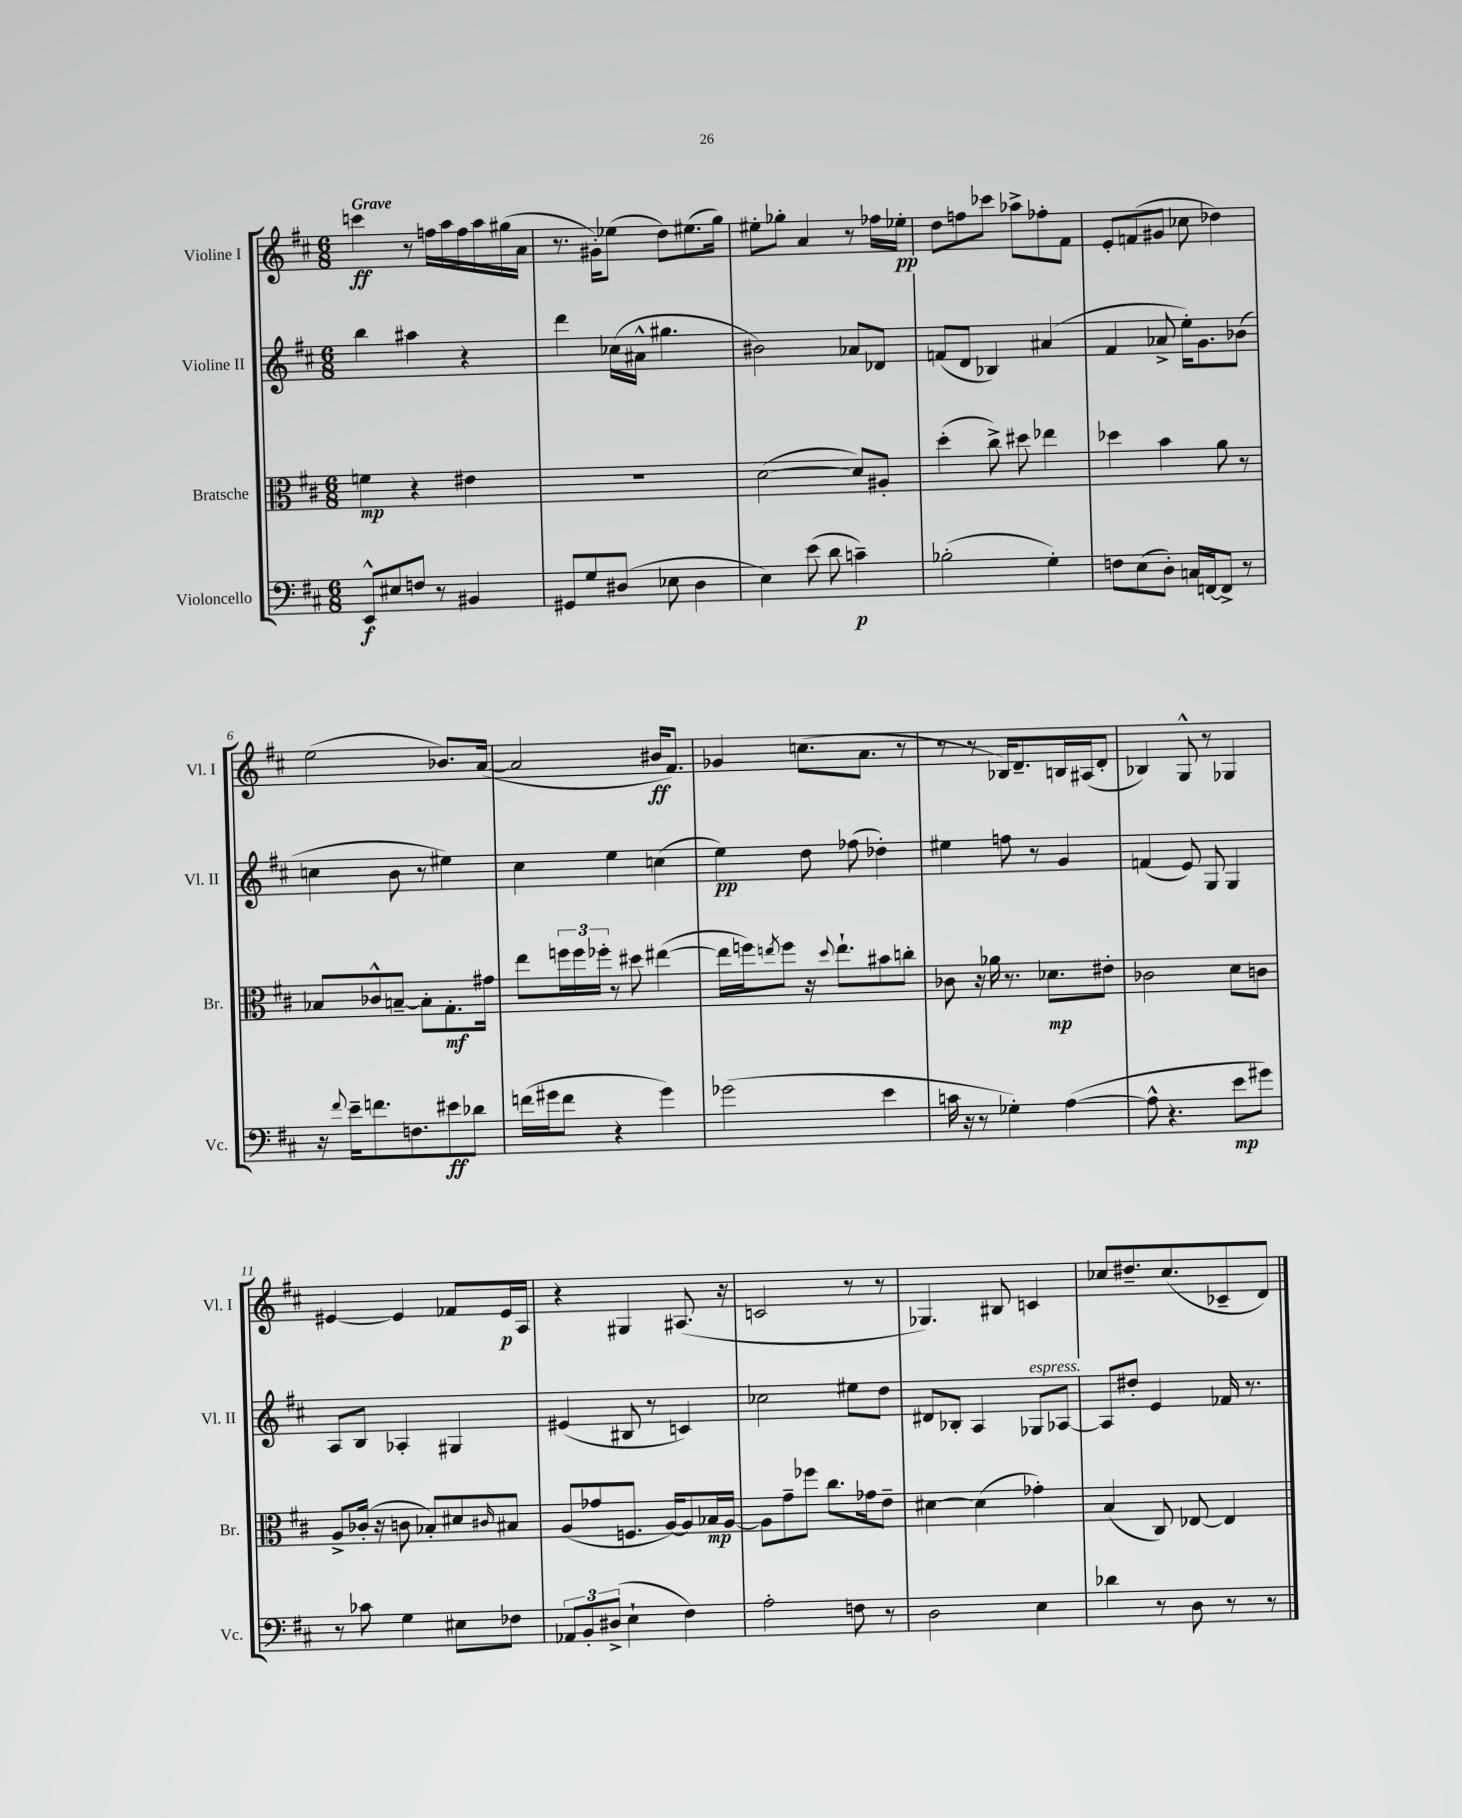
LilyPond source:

<<
\new StaffGroup <<
\new Staff = "s0" \with { instrumentName = "Violine I" shortInstrumentName = "Vl. I" } {
    \clef treble \key d \major \numericTimeSignature \time 6/8 \tempo "Grave"
    c'''4\ff r8 f''16 a''16 f''16 a''16 gis''16( a'16 |
    r8. gis'16-.) ees''8( d''8) eis''8.( g''16) |
    eis''8-. ges''8-. a'4 r8 fes''16 ees''16-.\pp |
    d''8 f''8 ces'''8 aes''8-> fes''8-. fis'8 |
    e'8-. f'8( gis'8 ces''8 des''4) |
    e''2( bes'8.) a'16~( |
    a'2 bis'16\ff fis'8.) |
    ges'4 c''8.( a'8. r8 |
    r8 r8 bes16) d'8.-- b16 ais16( d'8-. |
    bes4) g8-^ r8 ges4 |
    eis'4~ eis'4 fes'8 eis'16\p a16 |
    r4 gis4 ais8.( r16 |
    c'2 r8 r8 |
    ges4.) bis8 c'4 |
    ces''8 dis''8.-- ces''8.( ces'8-- d'8) \bar "|." |
}
\new Staff = "s1" \with { instrumentName = "Violine II" shortInstrumentName = "Vl. II" } {
    \clef treble \key d \major \numericTimeSignature \time 6/8
    b''4 ais''4 r4 |
    d'''4 ces''16( ais'16-^ gis''4. |
    bis'2) aes'8 des'8 |
    f'8( d'8 bes4) ais'4( |
    fis'4 aes'8-> e''16-.) g'8. bes'8( |
    c''4 b'8 r8 eis''4) |
    cis''4 e''4 c''4( |
    e''4\pp) d''8 fes''8( des''4-.) |
    eis''4 f''8 r8 g'4 |
    f'4( e'8) g8 g4 |
    a8 b8 aes4-. gis4 |
    eis'4( bis8 r8 c'4) |
    ces''2 eis''8 d''8 |
    dis'8 bes8-. a4 ges8^\markup { \italic "espress." } aes8~ |
    aes8 dis''8-. e'4 fes'16 r8. \bar "|." |
}
\new Staff = "s2" \with { instrumentName = "Bratsche" shortInstrumentName = "Br." } {
    \clef alto \key d \major \numericTimeSignature \time 6/8
    f'4\mp r4 eis'4 |
    R2. |
    d'2~( d'8) ais8-. |
    d''4-.( cis''8->) dis''8 ees''4 |
    des''4 b'4 a'8 r8 |
    bes8 ces'8-^ b8~-- b8-. g8.-.\mf gis'16 |
    e''8 \tuplet 3/2 { f''16 f''16 fes''16-. } r8 dis''8 eis''4~( |
    eis''16 f''16) \acciaccatura { e''8 } f''8 r16 \appoggiatura { d''8 } e''8.-! bis'8 c''8-. |
    ces'8 r16 aes'16 r8. des'8.\mp eis'8-. |
    ces'2 d'8 c'8 |
    a8-> ces'16-.( r16 c'8 bes8-.) dis'8 \grace { cis'16 } bis8 |
    a8( ges'8 f8. a16~) a8 bes16\mp a16~ |
    a8 g'8-- fes''8 cis''8. ges'16 e'8-- |
    dis'4~ dis'4( ges'4-.) |
    b4( cis8) ees8~ ees4 \bar "|." |
}
\new Staff = "s3" \with { instrumentName = "Violoncello" shortInstrumentName = "Vc." } {
    \clef bass \key d \major \numericTimeSignature \time 6/8
    e,8-^\f eis8 f8 r8 bis,4 |
    gis,8 g8 dis8( ees8 dis4 |
    e4) e'8( d'8 c'4--\p) |
    bes2-.( g4-.) |
    f8 e8( d8-.) c16 f,16~ f,8-> r8 |
    r16 \appoggiatura { fis'8 } e'16-- f'8. f8. eis'8\ff des'8 |
    f'16( gis'16 f'8 r4 gis'4) |
    ges'2( e'4 |
    c'16 r16 r8 ges4-.) a4~( |
    a8-^ r4. e'8\mp gis'8) |
    r8 ces'8 g4 eis8 fes8 |
    \tuplet 3/2 { aes,8 b,8-. dis8->( } e4-! fis4) |
    a2-. f8 r8 |
    d2 e4 |
    des'4 r8 d8 r8 r8 \bar "|." |
}
>>
>>
